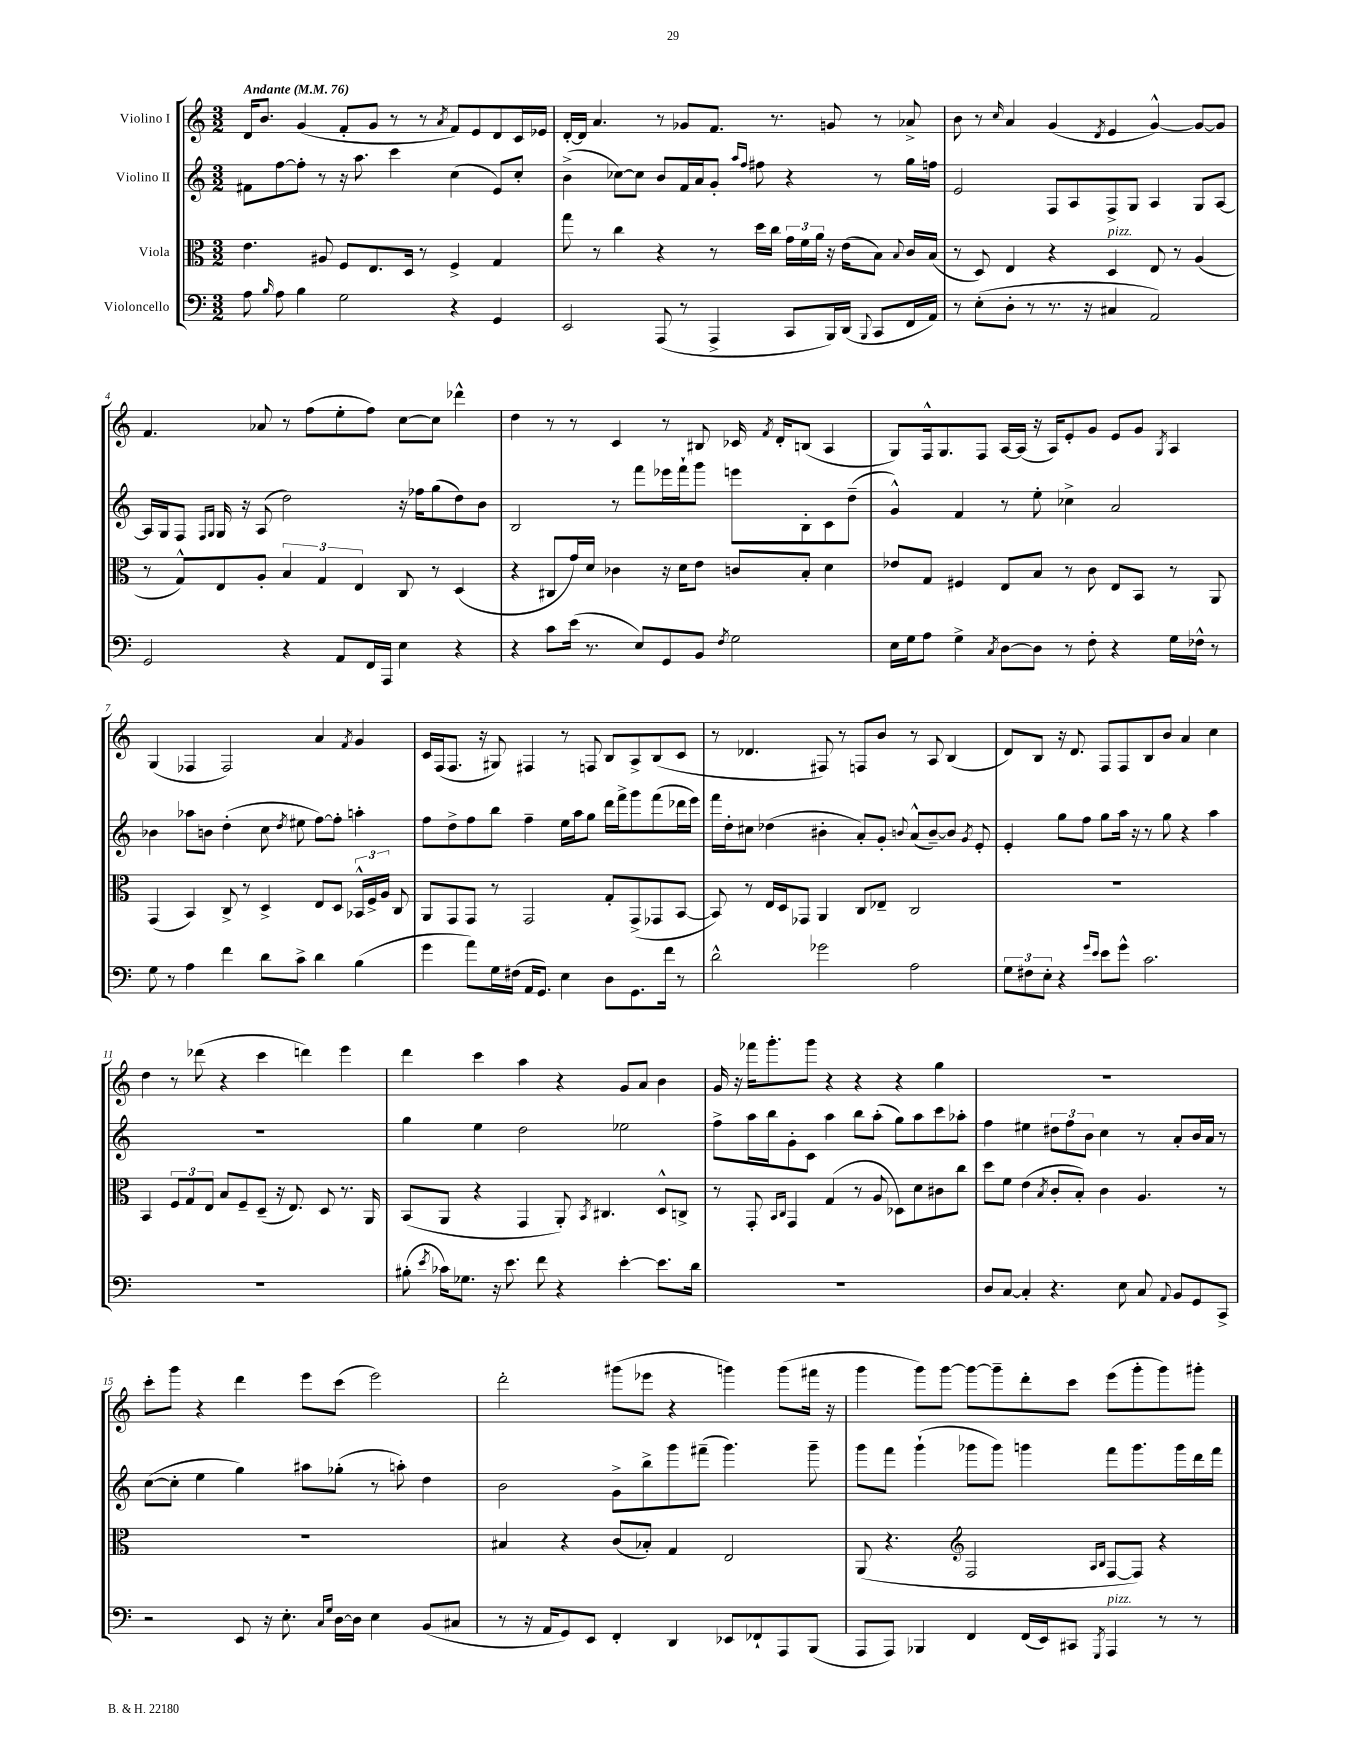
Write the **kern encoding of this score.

**kern	**kern	**kern	**kern
*staff4	*staff3	*staff2	*staff1
*clefF4	*clefC3	*clefG2	*clefG2
*k[]	*k[]	*k[]	*k[]
*M3/2	*M3/2	*M3/2	*M3/2
*MM76	*MM76	*MM76	*MM76
8A	4.e	8f#	16d
.	.	.	8.b
16qqB	.	.	.
8A	.	[8ff	.
4B	.	8ff']	(4g
.	8A#	8r	.
2G	8F	16r	8f'
.	.	8.aa	.
.	8.E	.	8g
.	.	4ccc	8r
.	16D	.	.
.	8r	.	8r
.	.	.	8qa
4r	4F^	(4cc	8f)
.	.	.	8e
4GG	4G	8e)	8d
.	.	8cc'	16c
.	.	.	16e-
=	=	=	=
2EE	8gg	(4b^	[16d'
.	.	.	16d]
.	8r	.	4.a
.	4cc	[8cc-)	.
.	.	8cc-]	.
(8AAA	4r	8b	8r
8r	.	16f	8g-
.	.	16a	.
4AAA^	8r	8g'	8.f
.	.	16qqaa	.
.	.	16qqff	.
.	16dd	8ff#	.
.	16cc	.	8.r
8CC	24g	4r	.
.	24f	.	.
.	24a	.	.
16BBB)	16r	.	8g
(16DD	(16e	.	.
8qqBBB	.	.	.
8CC	8B)	8r	8r
.	8qqB	.	.
16FF	16c	16gg	8a-^
16AA)	(16B	16ff	.
=	=	=	=
8r	8r	2e	8b
(8E'	8D)	.	8r
.	.	.	16qqcc
8D'	4E	.	4a
8r	.	.	.
8.r	4r	8F	(4g
.	.	8A	.
16r	.	.	.
.	.	.	8qd
4C#	4D	8F^	4e
.	.	8G	.
2AA)	8E	4A	[4g^^)
.	8r	.	.
.	(4A	8G	8g_
.	.	[8A	8g]
=	=	=	=
2GG	8r	16A]	4.f
.	.	16G	.
.	8G^^)	8F	.
.	.	16qqF	.
.	.	16qqG	.
.	8E	16G	.
.	.	16r	.
.	8A'	(8A	8a-
4r	6B	2dd)	8r
.	.	.	(8ff
.	6G	.	.
8AA	.	.	8ee'
.	6E	.	.
16FF	.	.	8ff)
16AAA	.	.	.
4E	8C	16r	[8cc
.	.	16ff-	.
.	8r	(8gg	8cc]
4r	(4D	8dd)	4ddd-^^
.	.	8b	.
=	=	=	=
4r	4r	2B	4dd
8c	8C#	.	8r
(16e	16g)	.	8r
8.r	16d	.	.
.	4c-	8r	4c
8E)	.	8fff	.
8GG	16r	16eee-	8r
.	16d	16fff`	.
8BB	8e	8ggg	8B#
8qF	.	.	.
2G	8c	8eee	16c-
.	.	.	8qf
.	.	.	16d'
.	8B'	8B'	(8B
.	4d	8c	4A
.	.	(8dd~	.
=	=	=	=
16E	8e-	4g^^)	8G)
16G	.	.	.
8A	8G	.	16F^^
.	.	.	8.G
4G^	4F#	4f	.
.	.	.	8F
8qC	.	.	.
[8D	8E	8r	[16A
.	.	.	(16A]
8D]	8B	8ee'	16r
.	.	.	16A)
8r	8r	4cc-^	8e'
8F'	8c	.	8g
4r	8E	2a	8e
.	8BB	.	8g
.	.	.	8qG
16G	8r	.	4A
16F-^^	.	.	.
8r	8AA	.	.
=	=	=	=
8G	(4GG	4b-	(4G
8r	.	.	.
4A	4BB)	8aa-	4F-
.	.	8b	.
4f	8C^	(4dd'	2F-)
.	8r	.	.
8d	4D^	8cc	.
.	.	8qdd	.
8c^	.	8ee#	.
4d	8E	[8ff)	4a
.	8D	8ff']	.
.	.	.	8qf
(4B	24BB-^^	4aa'	4g
.	24F^	.	.
.	24A	.	.
.	8C	.	.
=	=	=	=
4g	8AA	8ff	16c
.	.	.	(16F
.	8GG	8dd^	8.F
8a)	8GG	8ff	.
.	.	.	16r
16G	8r	8bb	8G#)
(16F#	.	.	.
16AA	2GG	4ff~	4F#
8.GG)	.	.	.
4E	.	16ee	8r
.	.	16aa	.
.	.	8gg	8F
8D	8G'	16ddd	8B
.	.	16fff^	.
8.GG	(8GG^	8ggg	8A^
.	8GG-	(8fff	(8B
16f	.	.	.
8r	[8BB	16ddd-	8c
.	.	16eee)	.
=	=	=	=
2d^^	8BB])	16fff	8r
.	.	16dd'	.
.	8r	8cc#	4.d-
.	16E	(4dd-	.
.	16D	.	.
.	8GG-	.	.
2g-	4AA	4b#'	8F#)
.	.	.	8r
.	8C	8a')	8F
.	8E-~	8g'	8b
.	.	8qqb	.
2A	2C	(8a^^	8r
.	.	[8b~)	8A
.	.	8b]	(4B
.	.	8qg	.
.	.	8e'	.
=	=	=	=
12G	1.r	4e'	8d)
12F#	.	.	.
.	.	.	8B
12E'	.	.	.
4r	.	8gg	16r
.	.	.	8.d
.	.	8ff	.
16qqg	.	.	.
16qqe	.	.	.
8e	.	8gg	8F
8g^^	.	16aa	8F
.	.	16r	.
2.c	.	8r	8B
.	.	8gg	8b
.	.	4r	4a
.	.	4aa	4cc
=	=	=	=
1.r	4BB	1.r	4dd
.	12F	.	8r
.	12G	.	.
.	.	.	(8ddd-
.	12E	.	.
.	8B	.	4r
.	8F~	.	.
.	(8D~	.	4ccc
.	16r	.	.
.	8.E)	.	.
.	.	.	4ddd)
.	8D	.	.
.	8.r	.	4eee
.	16AA	.	.
=	=	=	=
(8B#'	(8BB	4gg	4ddd
8qe	.	.	.
16c-)	8AA	.	.
8.G-	.	.	.
.	4r	4ee	4ccc
16r	.	.	.
8.e	.	.	.
.	4GG	2dd	4aa
8f	.	.	.
4r	8AA')	.	4r
.	8qBB	.	.
.	4.C#	.	.
[4e'	.	2ee-	8g
.	.	.	8a
8.e]	8D^^	.	4b
.	8C^	.	.
16d	.	.	.
=	=	=	=
1.r	8r	8ff^	16g
.	.	.	16r
.	8GG'	16aa	16fff-
.	.	16bb	8.ggg'
.	16qqBB	.	.
.	16qqC	.	.
.	4GG	8g'	.
.	.	8c	8ggg
.	(4G	4aa	4r
.	8r	8bb	4r
.	8A	(8aa'	.
.	8D-)	8gg)	4r
.	8d	8aa	.
.	8c#	8ccc	4gg
.	8cc	8aa-'	.
=	=	=	=
8D	8dd	4ff	1.r
[8C	8f	.	.
4C']	(4e	4ee#	.
.	8qB	.	.
4.r	8c'	12dd#	.
.	.	12ff	.
.	8B')	.	.
.	.	12b	.
.	4c	4cc	.
8E	.	.	.
8C	4.A	8r	.
8qqAA	.	.	.
8BB	.	8a'	.
8GG	.	16b	.
.	.	16a	.
8CC^	8r	8r	.
=	=	=	=
2r	1.r	([8cc	8ccc'
.	.	8cc']	8ggg
.	.	4ee	4r
8EE	.	4gg)	4ddd
16r	.	.	.
8.E'	.	.	.
.	.	8aa#	8eee
16qqC	.	.	.
16qqG	.	.	.
[16D	.	(8gg-'	(8ccc
16D]	.	.	.
4E	.	8r	2eee)
.	.	8aa')	.
(8BB	.	4dd	.
8C#	.	.	.
=	=	=	=
8r	4B#	2b	2ddd'
16r	.	.	.
16AA	.	.	.
8GG)	4r	.	.
8EE	.	.	.
4FF'	(8c	8g^	(8ggg#
.	8B-')	8bb^	8eee-
4DD	4G	8ggg	4r
.	.	(8fff#~	.
8EE-	2E	4.ggg)	4ggg)
8FF-`	.	.	.
8AAA	.	.	(8ggg
(8BBB	.	8ggg~	16fff#
.	.	.	16r
=	=	=	=
8AAA	(8AA	8ggg	4ggg
8AAA)	4.r	8fff	.
4BBB-	.	(4ggg`	8ggg)
.	.	.	[8ggg
*	*clefG2	*	*
4FF	2F	8ggg-	8ggg_
.	.	8ggg-)	8ggg~]
(16FF	.	4ggg	8ddd'
16EE)	.	.	.
8CC#	.	.	8ccc
.	16qqA	.	.
8qGGG	16qqB	.	.
4AAA	[8F	8fff	(8eee
.	8F])	8.ggg	8ggg'
8r	4r	.	8ggg)
.	.	16ggg	.
8r	.	16ddd	8ggg#'
.	.	16fff	.
==	==	==	==
*-	*-	*-	*-
